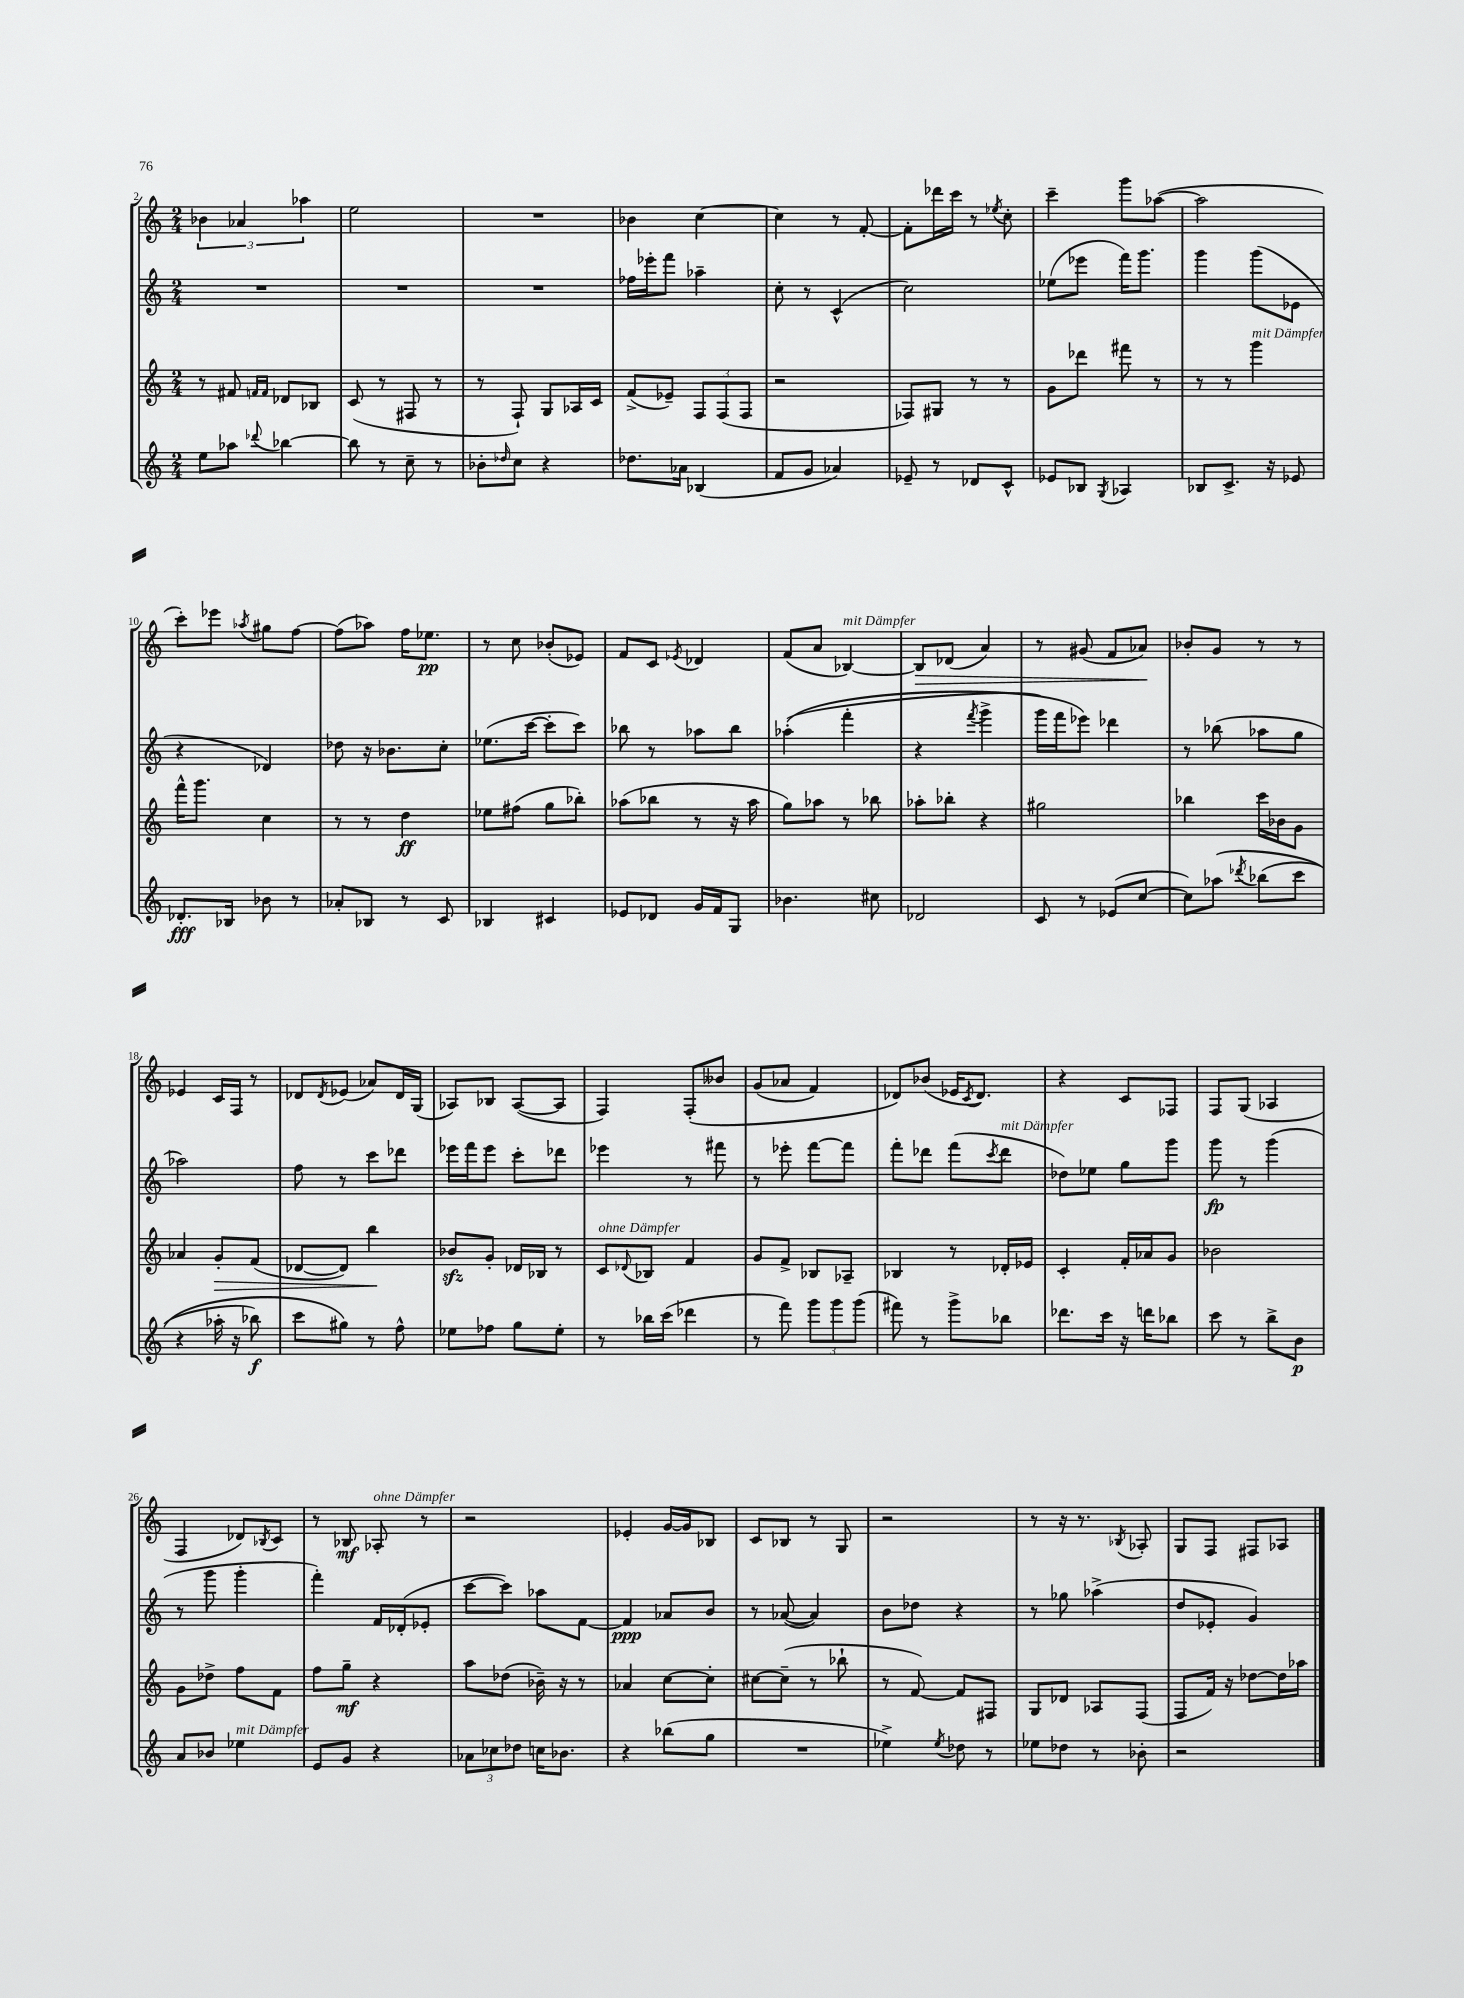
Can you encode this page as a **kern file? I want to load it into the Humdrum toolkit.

**kern	**kern	**kern	**kern
*staff4	*staff3	*staff2	*staff1
*clefG2	*clefG2	*clefG2	*clefG2
*k[]	*k[]	*k[]	*k[]
*M2/4	*M2/4	*M2/4	*M2/4
8ee	8r	2r	6b-
8aa-	8f#	.	.
.	.	.	6a-
.	16qqf	.	.
8qqddd-	16qqf	.	.
[4bb-	8d-	.	.
.	.	.	6aa-
.	8B-	.	.
=	=	=	=
8bb-]	(8c	2r	2ee
8r	8r	.	.
8cc~	8F#	.	.
8r	8r	.	.
=	=	=	=
8b-'	8r	2r	2r
16qqdd-	.	.	.
8cc	8F`)	.	.
4r	8G	.	.
.	16A-	.	.
.	16c	.	.
=	=	=	=
8.dd-	(8f^	16ff-	4b-
.	.	16eee-'	.
.	8e-~)	8fff	.
16a-	.	.	.
(4B-	12F	4aa-~	[4cc
.	(12F	.	.
.	12F	.	.
=	=	=	=
8f	2r	8cc'	4cc]
8g	.	8r	.
4a-)	.	(4c^^	8r
.	.	.	[8f'
=	=	=	=
8e-~	8F-)	2cc)	8f']
8r	8G#	.	16ddd-
.	.	.	16ccc
8d-	8r	.	8r
.	.	.	8qee-
8c^^	8r	.	8cc'
=	=	=	=
8e-	8g	(8ee-	4ccc~
8B-	8ddd-	8eee-	.
8qG	.	.	.
4A-	8fff#	16fff)	8ggg
.	.	8.ggg	.
.	8r	.	([8aa-
=	=	=	=
8B-	8r	4ggg	2aa-]
8.c^	8r	.	.
.	4ggg	(8ggg	.
16r	.	.	.
8e-	.	8e-	.
=	=	=	=
8.d-'	16fff^^	4r	8ccc')
.	8.ggg	.	.
.	.	.	8eee-
16B-	.	.	.
.	.	.	8qaa-
8b-	4cc	4d-)	8gg#
8r	.	.	[8ff
=	=	=	=
8a-'	8r	8dd-	(8ff]
8B-	8r	16r	8aa-)
.	.	8.b-	.
8r	4dd	.	16ff
.	.	.	8.ee-
8c	.	8cc'	.
=	=	=	=
4B-	8ee-	(8.ee-	8r
.	(8ff#	.	8cc
.	.	[16ccc	.
4c#	8gg	8ccc']	(8b-'
.	8bb-')	8ccc)	8e-)
=	=	=	=
8e-	(8aa-	8bb-	8f
8d-	8bb-	8r	8c
.	.	.	8qe-
16g	8r	8aa-	4d-
16f	.	.	.
8G	16r	8bb-	.
.	16aa-	.	.
=	=	=	=
4.b-	8gg)	&((4aa-'	(8f
.	8aa-	.	8a
.	8r	4fff'	[4B-)
8cc#	8bb-	.	.
=	=	=	=
2d-	8aa-'	4r	8B-]
.	8bb-'	.	(8d-
.	.	8qfff	.
.	4r	4ggg^	4a)
=	=	=	=
8c	2gg#	16ggg)	8r
.	.	16fff	.
8r	.	8eee-&)	(8g#
(8e-	.	4ddd-	8f
[8cc	.	.	8a-)
=	=	=	=
8cc])	4bb-	8r	8b-'
&(8aa-	.	(8bb-	8g
8qddd-	.	.	.
(8bb-	16ccc	8aa-	8r
.	16b-	.	.
8ccc	8g	8gg	8r
=	=	=	=
4r	4a-	2aa-)	4e-
16aa-'	8g'	.	16c
16r	.	.	16F
8bb-)	(8f	.	8r
=	=	=	=
8ccc	[8d-	8ff	8d-
.	.	.	8qd-
8gg#&)	8d-])	8r	(8e-
8r	4bb	8ccc	8a-)
8ff^^	.	8ddd-	16d-
.	.	.	(16G
=	=	=	=
8ee-	8b-	16eee-	8A-)
.	.	16fff	.
8ff-	8g'	8eee-	8B-
8gg	16d-	8ccc'	([8A-
.	16B-	.	.
8ee-'	8r	8ddd-	8A-]
=	=	=	=
8r	8c	4eee-	4F)
.	8qqd-	.	.
16bb-	8B-	.	.
(16ccc	.	.	.
4ddd-	4f	8r	&(8F'
.	.	8fff#	8b--
=	=	=	=
8r	8g	8r	(8g
8fff)	8f^	8eee-'	8a-
12ggg	8B-	[8fff	4f)
12ggg	.	.	.
.	8A-~	8fff]	.
(12ggg	.	.	.
=	=	=	=
8fff#)	4B-	8fff'	8d-&)
8r	.	8ddd-	(8b-
8ggg^	8r	(8fff	16e-
.	.	.	8qc
.	.	.	8.d-)
.	.	8qccc	.
8bb-	16d-'	8ddd-	.
.	16e-	.	.
=	=	=	=
8.ddd-	4c'	8dd-)	4r
.	.	8ee-	.
16ccc	.	.	.
16r	16f'	8gg	8c
16ddd	16a-	.	.
8bb-	8g	8ggg	8F-
=	=	=	=
8ccc	2b-	8ggg	8F
8r	.	8r	(8G
8bb^	.	(4ggg	4A-
8b	.	.	.
=	=	=	=
8a	8g	8r	4F
8b-	8dd-^	8ggg	.
4ee-	8ff	4ggg'	8d-)
.	.	.	8qB-
.	8f	.	8c
=	=	=	=
8e	8ff	4fff')	8r
8g	8gg~	.	8B-
4r	4r	16f	8A-'
.	.	(16d-'	.
.	.	8e-'	8r
=	=	=	=
12a-	8aa	[8ccc	2r
12cc-	.	.	.
.	(8dd-	8ccc])	.
12dd-	.	.	.
16cc	16b-~)	8aa-	.
8.b-	16r	.	.
.	8r	[8f	.
=	=	=	=
4r	4a-	4f]	4e-'
(8bb-	[8cc	8a-	[16g
.	.	.	16g]
8gg	8cc']	8b	8B-
=	=	=	=
2r	[8cc#	8r	8c
.	(8cc#~]	([8a-	8B-
.	8r	4a-])	8r
.	8bb-`	.	8G
=	=	=	=
4ee-^)	8r	8b	2r
.	[8f)	8dd-	.
8qee-	.	.	.
8dd-	8f]	4r	.
8r	8F#	.	.
=	=	=	=
8ee-	8G	8r	8r
8dd-	8d-	8gg-	16r
.	.	.	8.r
8r	8A-	(4aa-^	.
.	.	.	8qB-
8b-'	(8F	.	8A-'
=	=	=	=
2r	8F	8dd	8G
.	16f)	8e-'	8F
.	16r	.	.
.	[8dd-	4g)	8F#
.	16dd-]	.	8A-
.	16aa-	.	.
==	==	==	==
*-	*-	*-	*-
